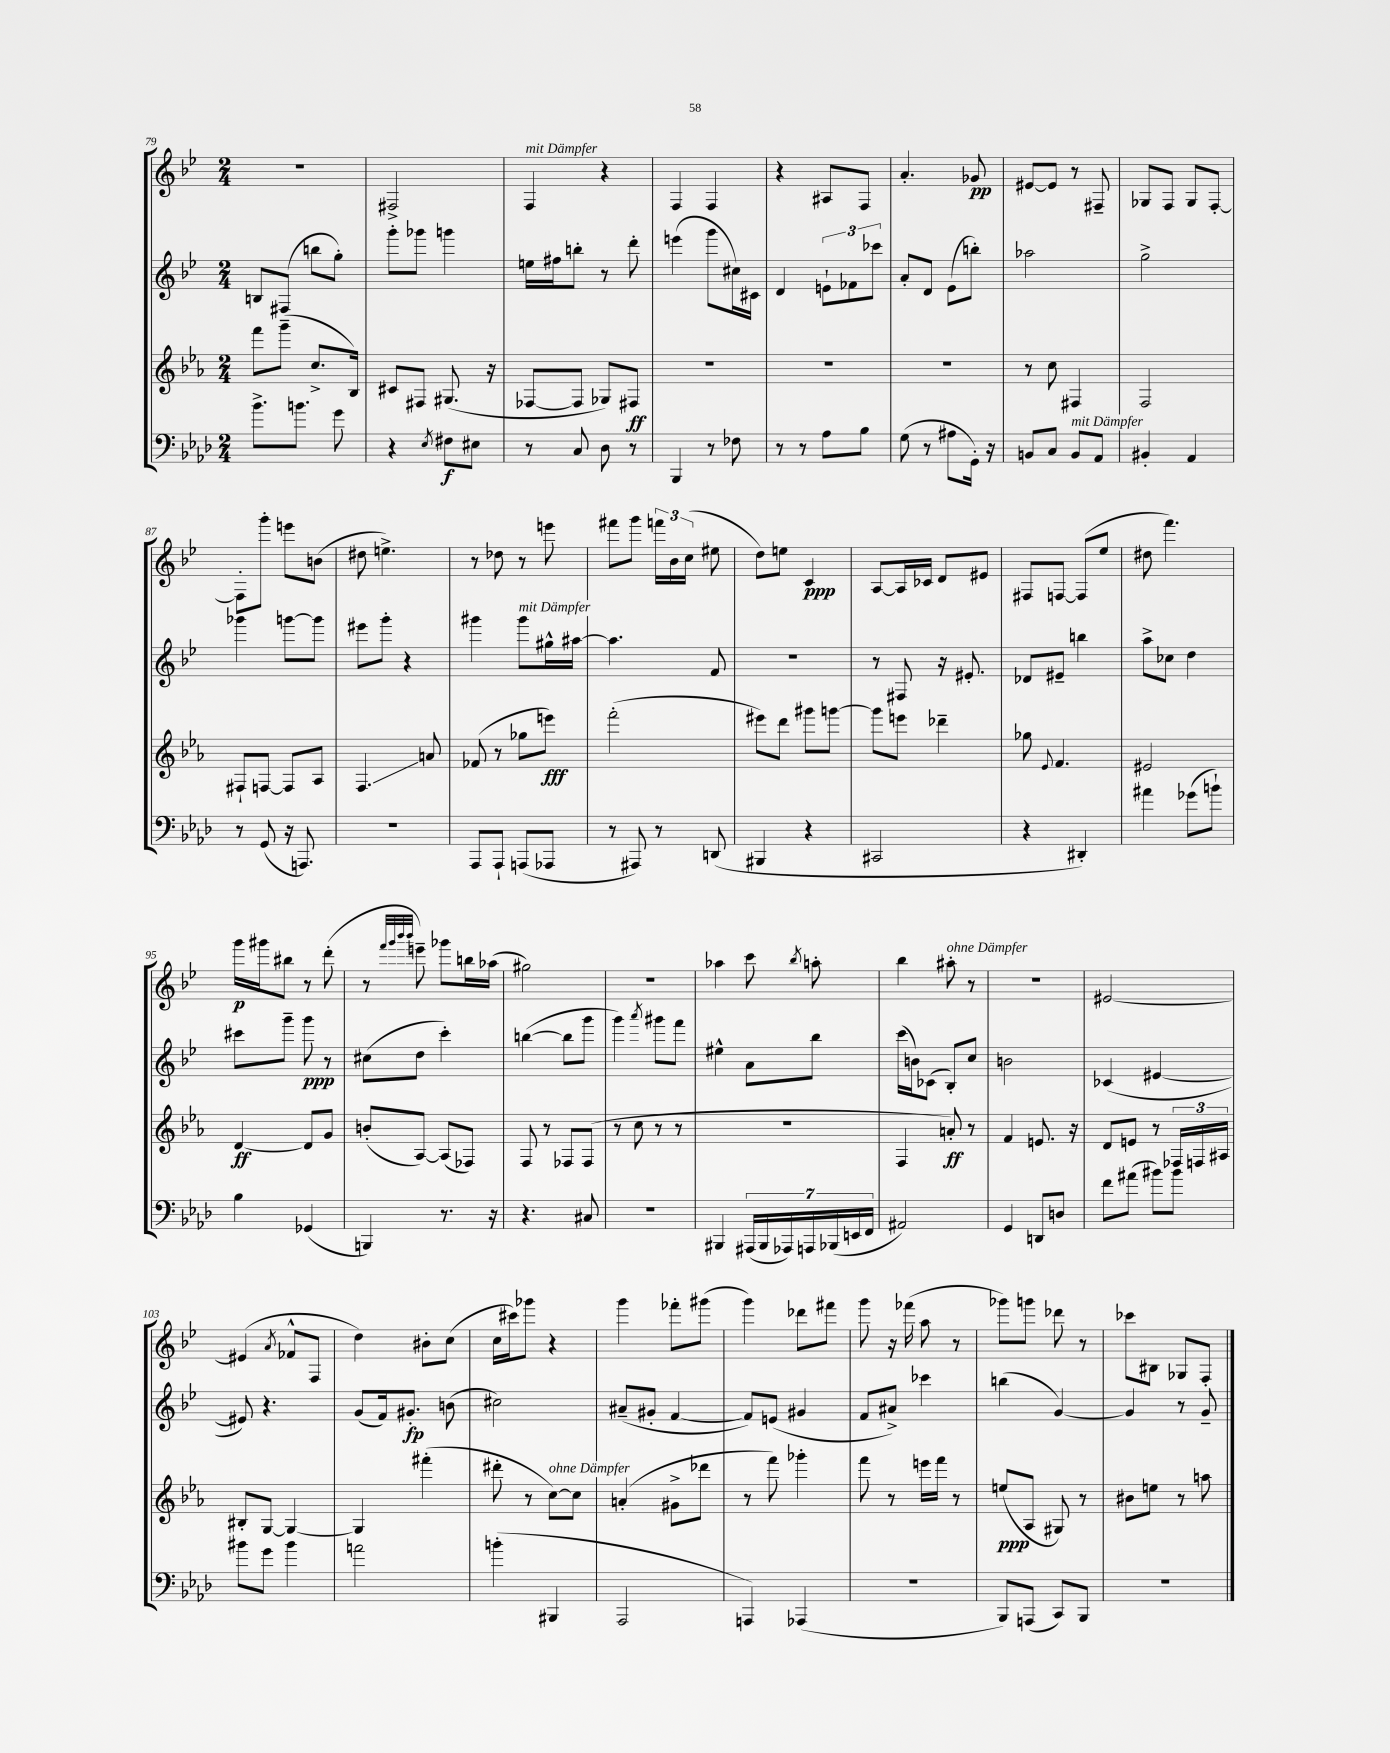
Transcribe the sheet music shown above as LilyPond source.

<<
\new StaffGroup <<
\new Staff = "s0" {
    \clef treble \key bes \major \numericTimeSignature \time 2/4
    \autoBeamOff r2 |
    fis2-> |
    f4^\markup { \italic "mit Dämpfer" } r4 |
    f4 f4 |
    r4 ais8[ f8] |
    a'4.-. ges'8\pp |
    eis'8[~ eis'8] r8 fis8-- |
    ges8[ f8] ges8[ f8]~-. |
    f8[-. g'''8]-. e'''8[ b'8]( |
    dis''8 e''4.->) |
    r8 des''8 r8 e'''8 |
    fis'''8[ g'''8] \tuplet 3/2 { f'''16[ bes'16 c''16]( } eis''8 |
    d''8[) e''8] c'4\ppp |
    a8[~ a16 ces'16] d'8[ eis'8] |
    fis8[ f8]~ f8[( ees''8] |
    dis''8 f'''4.) |
    g'''16[\p gis'''16 bis''8] r8 d'''8-.( |
    r8 \grace { f'''32[ g'''32 bes'''32 bes'''32] } e'''8--) ges'''8[ b''16 aes''16]( |
    gis''2) |
    R2 |
    aes''4 c'''8 \acciaccatura { bes''8 } a''8-. |
    bes''4 ais''8-.^\markup { \italic "ohne Dämpfer" } r8 |
    R2 |
    eis'2~ |
    eis'4( \acciaccatura { a'8 } fes'8[-^ f8] |
    d''4) bis'8[-. c''8]( |
    c''16[ cis'''16) ges'''8] r4 |
    g'''4 fes'''8[-. gis'''8]( |
    g'''4) des'''8[ fis'''8] |
    g'''8 r16 fes'''16( a''8 r8 |
    ges'''8[) g'''8] des'''8 r8 |
    ces'''8[ bis8] ges8[ f8]-. \bar "|." |
}
\new Staff = "s1" {
    \clef treble \key bes \major \numericTimeSignature \time 2/4
    \autoBeamOff b8[ fis8]( b''8[ g''8]-.) |
    g'''8[-. ges'''8] g'''4 |
    e''16[ fis''16 b''8]-. r8 d'''8-. |
    e'''4( g'''8[ cis''16) cis'16] |
    d'4 \tuplet 3/2 { e'8[-! fes'8 ces'''8] } |
    a'8[-. d'8] ees'8[( b''8]-.) |
    aes''2 |
    g''2-> |
    ges'''4 g'''8[~ g'''8] |
    eis'''8[ g'''8]-. r4 |
    gis'''4 gis'''8[^\markup { \italic "mit Dämpfer" } gis''16-^ ais''16]~ |
    ais''4. f'8 |
    R2 |
    r8 fis8 r16 eis'8.-. |
    des'8[ eis'8]-- b''4 |
    a''8[-> ces''8] d''4 |
    cis'''8[ g'''8]-- g'''8\ppp r8 |
    cis''8[( d''8] c'''4-.) |
    b''4~( b''8[ g'''8] |
    g'''4) \acciaccatura { a'''8 } gis'''8[ f'''8] |
    eis''4-^ a'8[ bes''8] |
    c'''16[( b'16) ces'8]( bes8[-.) c''8] |
    b'2 |
    ces'4( eis'4~ |
    eis'8) r4. |
    g'8[( f'16) gis'8.]-.\fp b'8( |
    cis''2) |
    ais'8[--( gis'8]-. f'4~ |
    f'8[) e'8]( gis'4 |
    f'8[ ais'8]->) ces'''4 |
    b''4( g'4~) |
    g'4 r8 g'8-- \bar "|." |
}
\new Staff = "s2" {
    \clef treble \key ees \major \numericTimeSignature \time 2/4
    \autoBeamOff f'''8[ g'''8]--( c''8.[-> bes16]) |
    cis'8[ fis8] gis8.( r16 |
    fes8[~ fes8] ges8[) fis8]\ff |
    R2 |
    R2 |
    R2 |
    r8 c''8 fis4 |
    f2 |
    fis8[-! f8]~ f8[ aes8] |
    f4.\glissando a'8 |
    fes'8( r8 ges''8[ e'''8]\fff) |
    f'''2-.( |
    eis'''8[) d'''8] gis'''8[ g'''8]~ |
    g'''8[ e'''8] des'''4-- |
    ges''8 \appoggiatura { ees'8 } f'4. |
    eis'2 |
    d'4~\ff d'8[ g'8] |
    b'8[-.( aes8]~) aes8[( fes8]) |
    f8 r8 fes8[ fes8]( |
    r8 c''8 r8 r8 |
    R2 |
    f4 a'8-.\ff) r8 |
    f'4 e'8. r16 |
    d'8[ e'8] r8 \tuplet 3/2 { fes16[ f16 ais16] } |
    bis8[-. g8]~ g4~ |
    g4 fis'''4-.( |
    dis'''8-. r8 c''8[~^\markup { \italic "ohne Dämpfer" }) c''8] |
    a'4-.( gis'8[-> des'''8] |
    r8 f'''8) ges'''4-. |
    f'''8 r8 e'''16[ f'''16] r8 |
    e''8[\ppp( aes8] gis8) r8 |
    bis'8[ e''8] r8 a''8 \bar "|." |
}
\new Staff = "s3" {
    \clef bass \key aes \major \numericTimeSignature \time 2/4
    \autoBeamOff bes'8.[-> b'8.] g'8 |
    r4 \acciaccatura { ees8 } fis8[\f eis8] |
    r8 c8 des8 r8 |
    bes,,4 r8 fes8 |
    r8 r8 aes8[ bes8] |
    g8( r8 ais8[ g,16]-.) r16 |
    b,8[ c8] b,8[^\markup { \italic "mit Dämpfer" } aes,8] |
    bis,4-. aes,4 |
    r8 g,8( r16 a,,8.) |
    R2 |
    aes,,8[ aes,,8]-! a,,8[( aes,,8] |
    r8 ais,,8) r8 d,8( |
    bis,,4 r4 |
    cis,2 |
    r4 dis,4-.) |
    ais'4 ges'8[( b'8]-!) |
    bes4 ges,4( |
    b,,4) r8. r16 |
    r4. cis8 |
    r2 |
    bis,,4 \tuplet 7/4 { ais,,16[( bis,,16 aes,,16) a,,16 bes,,16( e,16 f,16] } |
    ais,2) |
    g,4 d,8[ d8] |
    f'8[ ais'8]( bis'8[) bis'8] |
    bis'8[ g'8] bis'4 |
    a'2 |
    b'4-.( bis,,4 |
    aes,,2 |
    a,,4) aes,,4( |
    R2 |
    bes,,8[) a,,8]( c,8[) bes,,8] |
    r2 \bar "|." |
}
>>
>>
\layout { \context { \Score currentBarNumber = #79 } }
